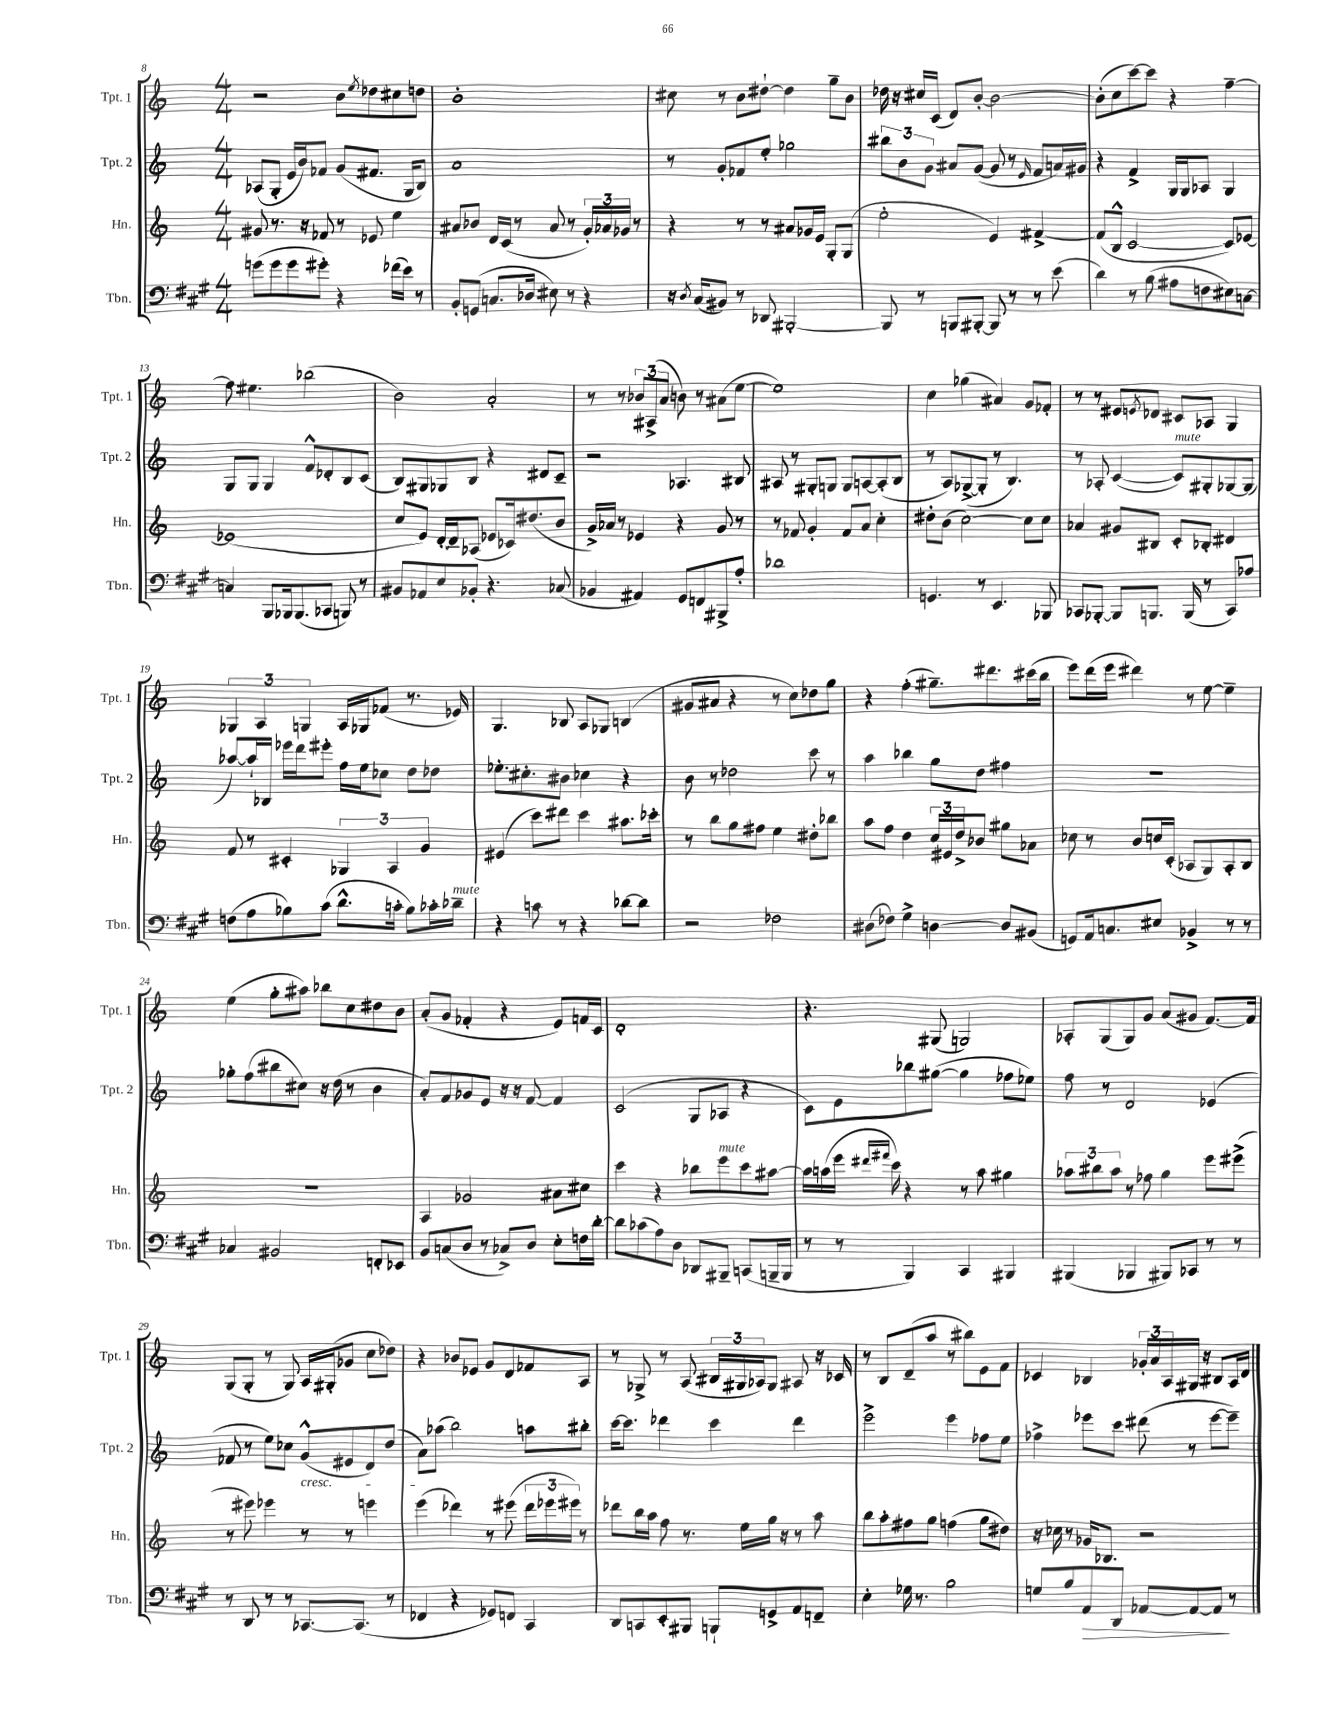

**kern	**kern	**kern	**kern
*staff4	*staff3	*staff2	*staff1
*clefF4	*clefG2	*clefG2	*clefG2
*k[f#c#g#]	*k[]	*k[]	*k[]
*M4/4	*M4/4	*M4/4	*M4/4
(8g\L	8g#/	(8A-/L	2r
8g\	8.r	8G'/J	.
8g\	.	16e/LL	.
.	16r	16b/J)	.
8g#'\J)	8f-/	8f-/J	.
4r	8r	(8g/L	8b\L
.	.	.	8qee/
.	8e-/	8.f#/J	8dd-\
(16f-\LL	4ee\	.	8cc#\
16e\JJ)	.	16G/LK	.
8r	.	8B/J)	8dd\J
=	=	=	=
8BB'/L	8a#/L	1a	1b'
(8GG/J	8b-/J	.	.
8.C/L	16d/LL	.	.
.	(16c/JJ	.	.
.	8r	.	.
16D-/Jk	.	.	.
8E#\)	8a#/	.	.
8r	8r	.	.
4r	24g'/LL)	.	.
.	24a-/	.	.
.	24g-/JJ	.	.
.	8r	.	.
=	=	=	=
16r	4r	8r	8cc#\
8qD/	.	.	.
(16C#/LK	.	.	.
8BB#/J)	.	8g'/L	8r
8r	8r	8f-/	8b\L
8DD-/	8r	8ee'/J	[8dd#`\J
[2BBB#'/	8a#/L	2gg-\	4dd#\]
.	16g-/L	.	.
.	16e/JJ	.	.
.	8G'/L	.	8gg~\L
.	(8G/J	.	8b\J
=	=	=	=
8BBB#/]	2ee'\	12bb#\L	16dd-\
.	.	.	16r
.	.	12b\	.
8r	.	.	16cc#/LL
.	.	12g\J	.
.	.	.	(16c/JJ
8BBB/L	.	8a#/L	8d/L)
[8BBB#'/J	.	([8g/J	[8b'/J
8BBB#/]	4e/)	8g/]	2b\_
8r	.	8r	.
.	.	16qqe/	.
8r	[4f#^/	8f/L	.
(8e\	.	16a/L)	.
.	.	16g#/JJ	.
=	=	=	=
4d\)	(8f#/]L	4r	(8b'\]L
.	8B^^/J	.	8cc\
8r	[2c/	4f^/	[8ccc\)
(8B\	.	.	8ccc\]J
8A#\L	.	16G/LL	4r
.	.	16G/J	.
8F\	.	8A-/J	.
8E#\)	8c/]L)	4G/	[4ff~\
[8C\J	[8e-/J	.	.
=	=	=	=
4C/]	(1e-]	8G/L	8ff\]
.	.	8G/J	4.ee#\
8BBB/L	.	4G/	.
16BBB-/k	.	.	.
(8.BBB-/	.	.	.
.	.	8f^^/L	(2bb-\
8CC-/J	.	8d-'/	.
8BBB/)	.	8B/	.
8r	.	(8c/J	.
=	=	=	=
8BB#/L	8cc/L	8B/L)	2b\)
8AA-/	8e/J)	8G#/	.
8E/	[16d'/LL	8G-/	.
.	16d~/]J	.	.
8BB-'/J	(8A-/J	8B/J	.
4.r	8e-/L	4r	2a'/
.	16c-/k)	.	.
.	(8.dd#/	.	.
.	.	8d#/L	.
(8C-/	8b/J	8c~/J	.
=	=	=	=
4BB-/	16g^/LL)	2r	8r
.	16a-/JJ	.	.
.	8r	.	8r
4AA#/)	4e-/	.	12b-/L
.	.	.	(12A#^/
.	.	.	12a/J
8GG#/L	4r	4.A-/	8b\)
8FF/	.	.	8r
8BBB#^/	8g/	.	(8a#\L
8A'/J	8r	8B#/	[8ee\J
=	=	=	=
1d-	8r	8A#/	1ee])
.	8f-/	8r	.
.	4g'/	8G#'/L	.
.	.	8G/J	.
.	8f-/L	8G/L	.
.	8a/J	[8A/	.
.	4cc'\	(8A'/]	.
.	.	8B/J	.
=	=	=	=
4.GG/	8dd#'\L	8r	4cc\
.	(8b\J	8A/L)	.
.	[2cc\)	([8G-^/	(4gg-\
8r	.	8G-'/]J	.
4.EE/	.	8r	4a#/)
.	.	4.B/)	.
.	8cc\]L	.	8g/L
8BBB-/	8cc\J	.	8f-'/J
=	=	=	=
8CC-/L	4a-/	8r	8r
[8BBB-'/J	.	8A-'/	8r
8BBB-/]L	8g#/L	([4c/	8e#/L
.	.	.	8qe/
8.BBB/J	8B#/J	.	8d-/J
.	8c'/L	8c/]L)	8c#/L
(16BBB/	.	.	.
8r	8B-'/J	8G#'/	8A-/J
8CC-/L)	4d#/	[8G-/	4G/
8A-/J	.	(8G-/]J	.
=	=	=	=
(8F\L	8f/	[8aa-/L)	6G-/
8A\	8r	16aa-`/]L	.
.	.	.	6A/
.	.	16B-/JJ	.
8B-\)	4c#'/	16eee-\LL	.
.	.	16ddd\J	.
.	.	.	6G/
(8c#\J	.	8eee#'\J	.
8.d^^\L	6G-/	16ff\LL	16A/LL
.	.	16ee\J	16G-/J
.	.	8cc-\J	(8f-/J
.	6A/	.	.
16c'\Jk	.	.	.
8B-\L)	.	8dd\L	8.r
.	6g/	.	.
16c-'\L	.	8dd-\J	.
16d-~\JJ	.	.	16e-/)
=	=	=	=
4r	(4e#/	8.ee-'\L	4.G/
.	.	8.cc#'\	.
8c\	8ccc\L)	.	.
8r	8ddd#\J	8b#\J	8B-/
4r	4ccc\	4cc-\	8A/L
.	.	.	8G-/J
[8d-\L	8.aa#\L	4r	(4B/
8d-\]J	.	.	.
.	16ccc-'\Jk	.	.
=	=	=	=
2r	8r	8b\	8g#/L
.	8bb\L	8r	8a#/J
.	8gg\	2dd-\	4r
.	8ff#\J	.	.
2F-\	4ee\	.	8r
.	.	.	8cc\L)
.	8dd#'\L	8ccc\	8dd-\
.	8bb-\J	8r	8gg\J
=	=	=	=
(8D#\L	8aa\L	4aa\	4r
8F-\J)	8ff\J	.	.
4G#^\	4dd\	4bb-\	(4ff'\
[4D\	24cc/LL	8gg\L	8.gg#~\L)
.	24e#/	.	.
.	24dd^/J	.	.
.	8b-/J	8dd\J	.
.	.	.	8.ddd#\
8D/]L	8gg#\L	4ff#\	.
(8BB#/J	8a-\J	.	(16ccc#\L
.	.	.	16bb\JJ
=	=	=	=
8GG/L)	8cc-\	1r	8eee\L)
16AA/k	8r	.	(16ddd\L
8.C/	.	.	16eee\JJ
.	8b/L	.	4ddd#\)
8E#/J	16cc/L	.	.
.	(16c'/JJ	.	.
4BB-^/	8A-/L	.	8r
.	8G/)	.	[8ee\
8r	8A-'/	.	4ee~\]
8r	8B/J	.	.
=	=	=	=
4C-/	1r	8gg-'\L	(4ee\
.	.	(8ff\	.
2BB#/	.	8bb#\	8gg'\L
.	.	8cc#\J)	8aa#\J)
.	.	16r	8bb-\L
.	.	(16dd\	.
.	.	8r	8cc\
8FF'/L	.	4b\	8dd#\
8EE-/J	.	.	8b\J
=	=	=	=
8BB/L	4A/	8a'/L)	(8a'/L
(8C/	.	8f/	8g/J
8D/J	2g-/	8g-/	4f-'/
8r	.	8e/J	.
8C-^/L)	.	16r	4r
.	.	16r	.
8D/J	.	[8f/	.
8E'\L	8a#\L	4f/]	8e/L)
16F\L	8cc#\J	.	16f/L
[16d'\JJ	.	.	16c/JJ
=	=	=	=
8d\]L	4ccc\	(2c/	1d'
(8c-\	.	.	.
8A\)	4r	.	.
8D\J	.	.	.
8DD-/L	8bb-\L	8G/L	.
8BBB#~/J	8eee\	8A-/J	.
(8CC/L	8ccc\	4r	.
16BBB~/L	[8aa#\J	.	.
16BBB/JJ	.	.	.
=	=	=	=
8r	16aa#\]LL	8c\L)	4.r
.	(16aa\	.	.
8r	16eee\JJ	8e\	.
.	16qqddd#/LL	.	.
.	16qqfff#/JJ	.	.
.	16ccc\)	.	.
4BBB/)	4r	8bb-\	.
.	.	([8gg#\J	(8G#/
4CC#/	8r	4gg#\]	2G/)
.	8aa\	.	.
4BBB#/	4gg#\	8ff-\L	.
.	.	8ee-\J)	.
=	=	=	=
(4BBB#/	12aa-\L	8ff\	8A-'/L
.	12bb#\	.	.
.	.	8r	(8G/
.	12aa-\J	.	.
4BBB-/	8r	2d/	8G/)
.	8ff-\	.	8g/J
8BBB#/L)	4gg\	.	(8a/L
8CC-/J	.	.	8g#/J
8r	8eee\L	(4e-/	[8.f/L)
8r	(8eee#^\J	.	.
.	.	.	16f/]Jk
=	=	=	=
8r	8r	8f-/	(8G/L
8DD/	8eee#\)	8r	8G'/J
8r	4eee-\	8ee\L)	8r
8r	.	8cc-\J	8G/)
[8.CC-/L	8r	(8g^^/L	16A/LL
.	.	.	(16G#'/J
.	8r	8e#/	8g-/J
(8.CC-/]J	.	.	.
.	4eee\	8d/)	8cc\L
8r	.	(8dd/J	8dd-\J)
=	=	=	=
4FF-/	(4eee\	8a\L)	4r
.	.	(8aa-\J	.
4r	4ddd-\)	2bb\)	8b-/L
.	.	.	8e-/J
8GG-/L)	8r	.	8g/L
8FF/J	(8eee#\	.	8d/
4CC#/	24ddd-\LL	8aa\L	8f-/
.	24eee-\	.	.
.	24eee#\JJ)	.	.
.	8r	8bb#'\J	8A/J
=	=	=	=
8DD/L	8ddd-\L	[16ccc\LK	8r
.	.	8.ccc\]J	.
8CC/	16bb\L	.	8G-^/
.	16aa\JJ	.	.
8EE'/	8ff\	4ddd-\	8r
8BBB#/J	8.r	.	(8A/
8BBB`/L	.	4ccc\	24B#/LL
.	.	.	24G#/
.	16ee\LL	.	.
.	.	.	24A-/J)
8GG^/	16gg\JJ	.	8G#/J
.	16r	.	.
8AA/	8r	4ddd-\	8A#/
8FF~/J	8aa\	.	16r
.	.	.	16c-/
=	=	=	=
4E'\	8bb\L	2eee^\	8r
.	8aa'\	.	8B/L
16G-\	8ff#\	.	(8d~/
8.r	.	.	.
.	8gg\J	.	8aa/J
2B\	(4ff\	4eee\	8r
.	.	.	8bb#\L)
.	8gg\L	8ff-\L	8e\
.	8dd#\J)	8ee\J	8f\J
=	=	=	=
8G/L	16r	4ff-^\	4c-/
.	16cc-\	.	.
8B/	8r	.	.
8AA/	16g-/LK	8eee-\L	4B-/
.	8.B-/J	.	.
8DD/J	.	8ccc\J	.
[8AA-/L	2r	(8ddd#\	24g-'/LL
.	.	.	24a/
.	.	.	24A/
8AA-/_	.	8r	16G#/JJ
.	.	.	16r
8AA-/]J	.	[8eee-\L	8B#/L
8r	.	8eee-~\]J)	16A/L
.	.	.	16d/JJ
==	==	==	==
*-	*-	*-	*-
